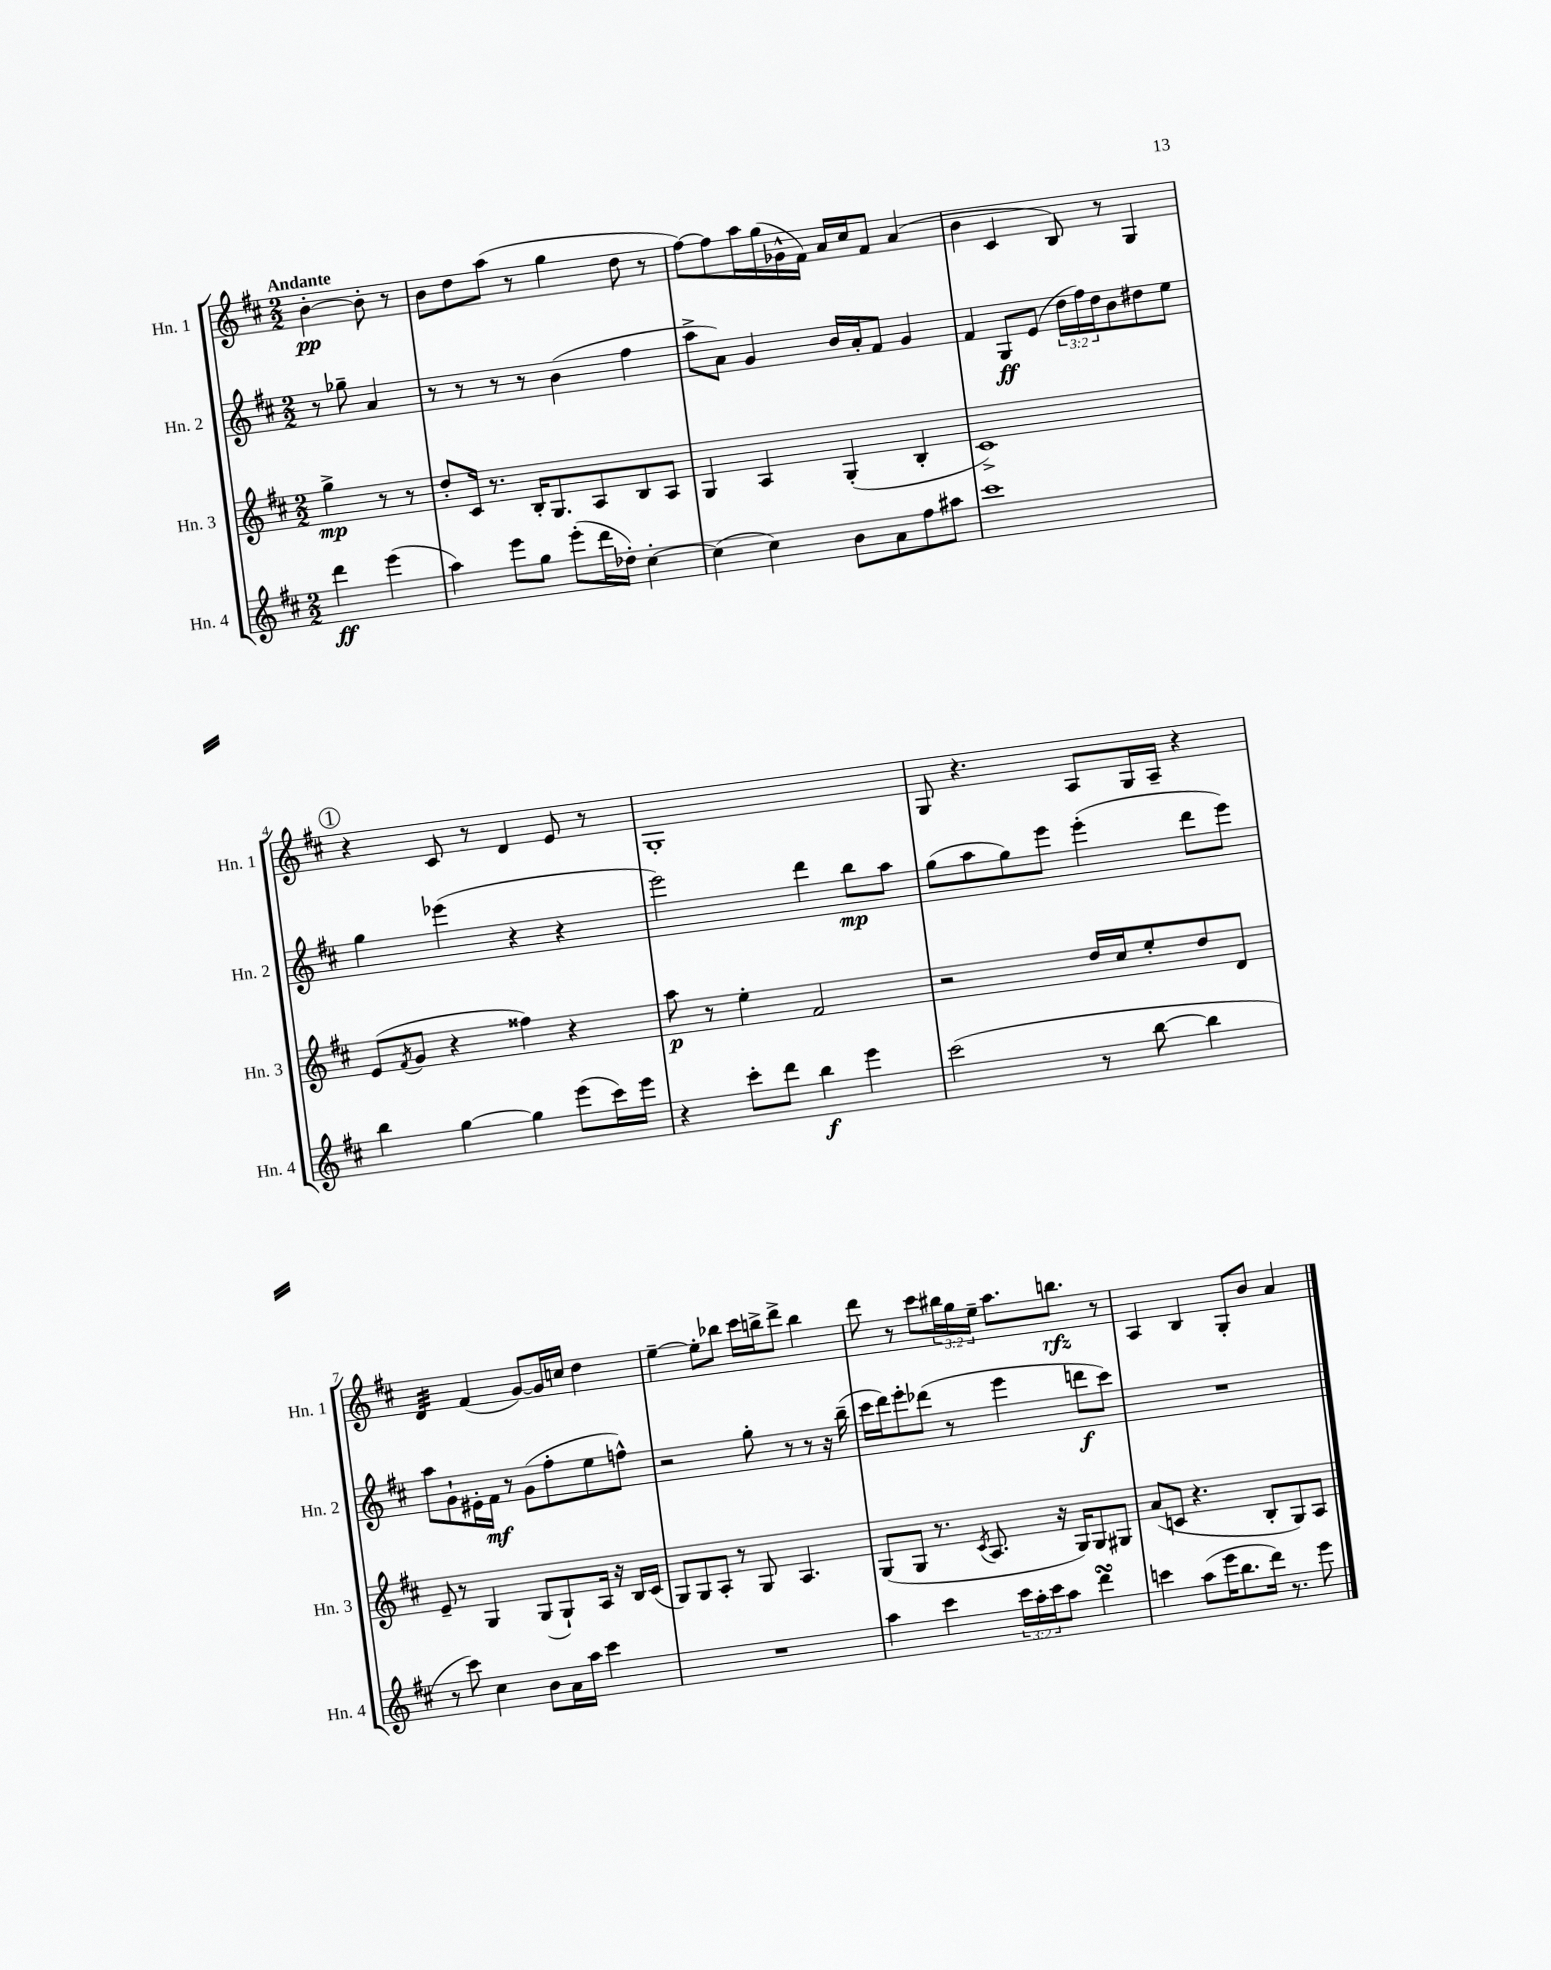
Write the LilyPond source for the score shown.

<<
\new StaffGroup <<
\new Staff = "s0" \with { instrumentName = "Hn. 1" shortInstrumentName = "Hn. 1" } {
    \clef treble \key d \major \numericTimeSignature \time 2/2 \override Staff.TupletNumber.text = #tuplet-number::calc-fraction-text \partial 2 \tempo "Andante"
    b'4~-.\pp b'8-. r8 |
    b'8 d''8 a''8( r8 g''4 d''8 r8 |
    fis''8~) fis''8 a''16 g''16( ges'16-^ fis'16) a'16 cis''16 fis'8 a'4( |
    b'4 cis'4 b8) r8 g4 |
    \mark \markup { \circle "1" } r4 cis'8 r8 d'4 e'8 r8 |
    g1-. |
    g8 r4. a8 g16 a16-- r4 |
    d'4:32 fis'4( g'8~) g'16 c''16 d''4 |
    e''4~-- e''8-. bes''8 cis'''16 b''16-> d'''8-> b''4 |
    d'''8 r8 cis'''8 \tuplet 3/2 { bis''16 g''16 e''16-- } a''8. b''8.\rfz r8 |
    a4 b4 g8-. b'8 a'4 \bar "|." |
}
\new Staff = "s1" \with { instrumentName = "Hn. 2" shortInstrumentName = "Hn. 2" } {
    \clef treble \key d \major \numericTimeSignature \time 2/2 \override Staff.TupletNumber.text = #tuplet-number::calc-fraction-text \partial 2
    r8 ges''8-- a'4 |
    r8 r8 r8 r8 b'4( fis''4 |
    a''8-> a'8) g'4 b'16 a'16-. fis'8 g'4 |
    fis'4 g8\ff e'8( \tuplet 3/2 { d''16 fis''16) d''16 } b'8 dis''8 e''8 |
    \mark \markup { \circle "1" } g''4 ees'''4( r4 r4 |
    e'''2) d'''4 b''8\mp a''8 |
    g''8( a''8 g''8) e'''8 e'''4-.( d'''8 e'''8) |
    a''8 g'8-! eis'16-. fis'16\mf r8 g'8( fis''8-. e''8 f''8-^) |
    r2 g''8-. r8 r8 r16 b''16--( |
    cis'''16 d'''16) e'''8-. des'''8( r8 e'''4 d'''8\f cis'''8) |
    R1 \bar "|." |
}
\new Staff = "s2" \with { instrumentName = "Hn. 3" shortInstrumentName = "Hn. 3" } {
    \clef treble \key d \major \numericTimeSignature \time 2/2 \partial 2
    g''4->\mp r8 r8 |
    d''8-. cis'16 r8. b16-. g8. a8 b8 a8 |
    g4 a4 g4-.( b4-. |
    cis'1->) |
    \mark \markup { \circle "1" } e'8( \acciaccatura { fis'8 } g'8 r4 fisis''4) r4 |
    a''8\p r8 e''4-. fis'2 |
    r2 d''16 cis''16 e''8-. d''8 d'8 |
    e'8-- r8 g4 g8( g8-!) a16 r16 b16 cis'16( |
    g8) g8 a8-. r8 g8 a4. |
    g8( g8 r8. \acciaccatura { cis'8 } a8. r16 g16) g8 gis8 |
    a'8( c'8 r4. b8-. g8) a8 \bar "|." |
}
\new Staff = "s3" \with { instrumentName = "Hn. 4" shortInstrumentName = "Hn. 4" } {
    \clef treble \key d \major \numericTimeSignature \time 2/2 \override Staff.TupletNumber.text = #tuplet-number::calc-fraction-text \partial 2
    d'''4\ff e'''4( |
    a''4) e'''8 g''8 e'''8-.( d'''16 des''16-.) cis''4~-. |
    cis''4( cis''4) b'8 a'8 fis''8 ais''8 |
    cis'''1 |
    \mark \markup { \circle "1" } b''4 g''4~ g''4 e'''8( cis'''16) e'''16 |
    r4 cis'''8-. d'''8 b''4\f e'''4 |
    cis'''2( r8 b''8~ b''4 |
    r8 cis'''8) cis''4 b'8 a'16 a''16 cis'''4 |
    R1 |
    a''4 cis'''4 \tuplet 3/2 { cis'''16 a''16-. cis'''16 } a''8 d'''4\turn |
    c'''4 a''8( e'''16 b''8. d'''16) r8. e'''8 \bar "|." |
}
>>
>>
